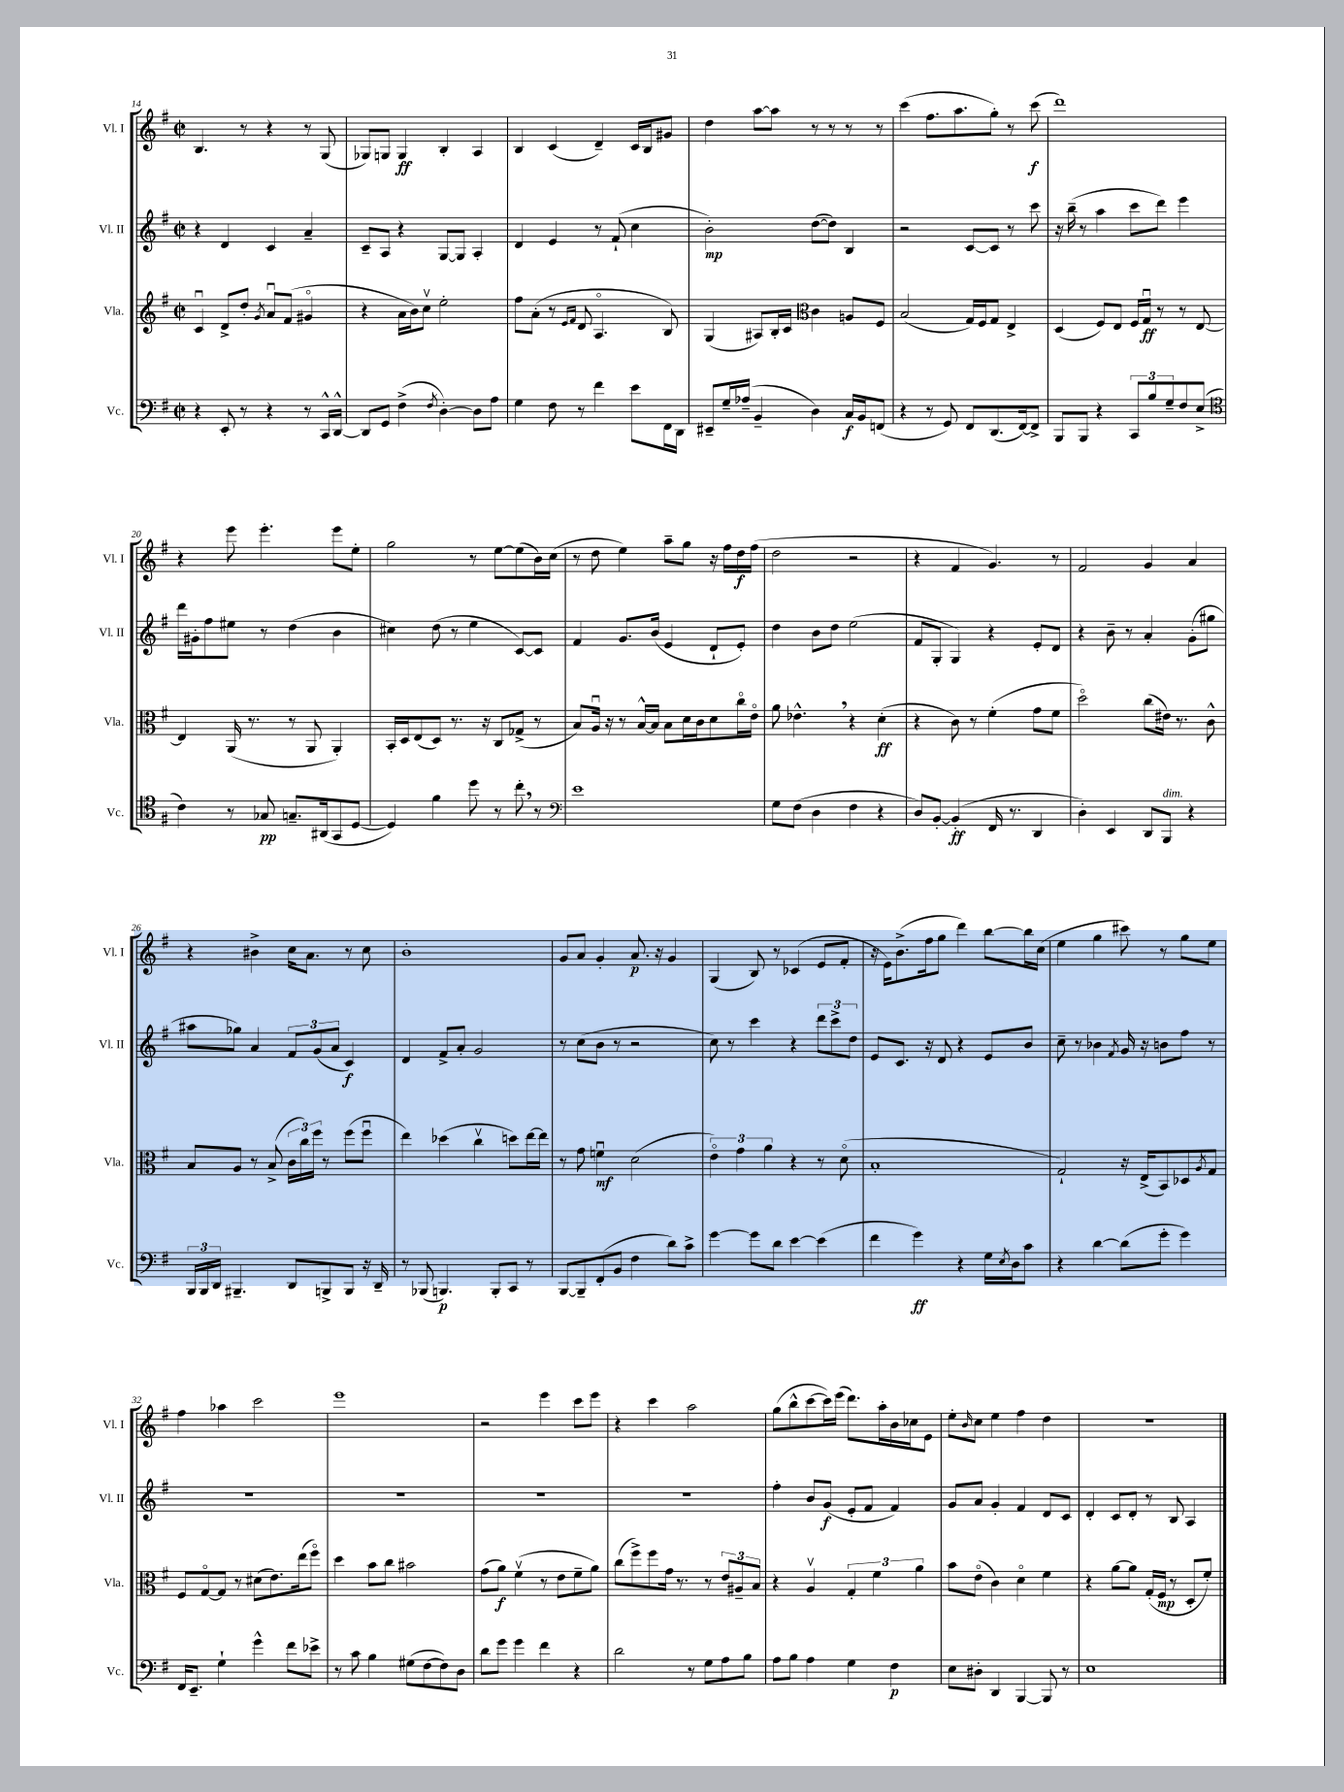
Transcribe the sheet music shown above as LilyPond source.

<<
\new StaffGroup <<
\new Staff = "s0" \with { instrumentName = "Vl. I" shortInstrumentName = "Vl. I" } {
    \clef treble \key g \major \defaultTimeSignature \time 2/2
    b4. r8 r4 r8 g8( |
    ges8) g8 g4\ff b4-. a4 |
    b4 c'4( d'4--) c'16 b16 gis'8 |
    d''4 a''8~ a''8 r8 r8 r8 r8 |
    c'''4( fis''8. a''8. g''8-.) r8 c'''8\f( |
    d'''1) |
    r4 e'''8 e'''4.-. e'''8 e''8-. |
    g''2 r8 e''8~ e''8( b'16) c''16( |
    r8 d''8 e''4) a''8-- g''8 r16 fis''16 d''16\f fis''16( |
    d''2 r2 |
    r4 fis'4 g'4.) r8 |
    fis'2 g'4 a'4 |
    r4 bis'4-> c''16 a'8. r8 c''8 |
    b'1-. |
    g'8 a'8 g'4-. a'8.\p r16 g'4 |
    g4( b8) r8 ces'4( e'8 fis'8-. |
    r16 e'16) b'8.->( fis''16 g''8 d'''4) b''8~ b''16 c''16( |
    e''4 g''4 cis'''8) r8 g''8 e''8 |
    fis''4 aes''4 c'''2 |
    e'''1 |
    r2 e'''4 c'''8 e'''8 |
    r4 c'''4 a''2 |
    g''8( b''8-^ c'''8~ c'''16) e'''16( d'''8.) a''16-. b'16 ces''16 e'8 |
    e''8-. \grace { b'16 } c''8 e''4 fis''4 d''4 |
    R1 \bar "|." |
}
\new Staff = "s1" \with { instrumentName = "Vl. II" shortInstrumentName = "Vl. II" } {
    \clef treble \key g \major \defaultTimeSignature \time 2/2
    r4 d'4 c'4 a'4-- |
    c'8-- a8 r4 g8~ g8 a4-. |
    d'4 e'4 r8 fis'8-!( c''4 |
    b'2-.\mp) d''8~( d''8) b4 |
    r2 c'8~ c'8 r8 c'''8 |
    r16 b''16--( r8 a''4 c'''8 d'''8) e'''4 |
    d'''16 gis'16-. fis''8 eis''8 r8 d''4( b'4 |
    cis''4) d''8( r8 e''4 c'8~) c'8 |
    fis'4 g'8. b'16( e'4 d'8-! e'8-.) |
    d''4 b'8 d''8 e''2( |
    fis'8 g8-. g4) r4 e'8-. d'8 |
    r4 b'8-- r8 a'4-. g'8-.( gis''8 |
    ais''8 ges''8) a'4 \tuplet 3/2 { fis'8 g'8( a'8 } c'4\f) |
    d'4 fis'8-> a'8-. g'2 |
    r8 c''8( b'8 r8 r2 |
    c''8) r8 c'''4 r4 \tuplet 3/2 { d'''8 c'''8-> d''8 } |
    e'8 c'8. r16 d'8 r4 e'8 b'8 |
    c''8-- r8 bes'4 \acciaccatura { fis'8 } g'16 r16 b'8 fis''8 r8 |
    R1 |
    R1 |
    R1 |
    R1 |
    fis''4-. b'8 g'8\f( e'8-. fis'8 fis'4) |
    g'8 a'8 g'4-. fis'4 d'8 c'8 |
    d'4-. c'8 d'8-. r8 b8 a4 \bar "|." |
}
\new Staff = "s2" \with { instrumentName = "Vla." shortInstrumentName = "Vla." } {
    \clef treble \key g \major \defaultTimeSignature \time 2/2
    c'4\downbow d'8-> d''8-. \acciaccatura { g'8 } a'8\downbow fis'8( gis'4\flageolet |
    r4 a'16 b'16) c''8\upbow e''2-. |
    fis''8 a'8-.( r8 \grace { e'16 fis'16 } d'8 a4.\flageolet b8) |
    g4( ais8) b16-. c'16 \clef alto c'4 a8 fis8 |
    b2( g16) fis16 g8 e4-> |
    d4( fis8) e8 fis16 g16\downbow\ff r8 r8 e8~ |
    e4 a,16( r8. r8 a,8 a,4-.) |
    b,16-. d16 e8( d8) r8. r16 c8 ges8->( r8 |
    b8) a16\downbow r16 r8 b16~-^ b16 b8 d'16 c'16 d'8 c''16\flageolet e'16\flageolet |
    a'8 ees'4.-^ \breathe r4 d'4-.\ff( |
    r4 c'8) r8 fis'4-.( g'8 fis'8 |
    d''2\flageolet) c''8( eis'16) r8. c'8-^ |
    b8 a8 r8 b8->( \tuplet 3/2 { c'16 c''16) fis''16 } r8 fis''8( fis''8\downbow |
    e''4) des''4( c''4\upbow d''8) e''16~ e''16 |
    r8 g'8 f'4\downbow\mf d'2( |
    \tuplet 3/2 { e'4\flageolet) g'4 a'4 } r4 r8 d'8\flageolet( |
    b1-. |
    g2-!) r16 e16->( b,8) des8 \acciaccatura { a8 } g8 |
    fis8 g8~\flageolet g8 r8 dis'8( e'8.) e''16( fis''8\flageolet) |
    d''4 b'8 c''8 bis'2 |
    g'8( a'8\f) fis'4\upbow( r8 e'8 fis'8-- a'8) |
    c''8( fis''8->) fis''8 g'16 r8. r8 \tuplet 3/2 { e'8 ais8-- b8 } |
    r4 a4\upbow \tuplet 3/2 { g4-. fis'4 a'4 } |
    b'8 e'8\flageolet( c'4) d'4\flageolet fis'4 |
    r4 a'8~ a'8 g16-.( fis16\mp r8 d8-. fis'8-.) \bar "|." |
}
\new Staff = "s3" \with { instrumentName = "Vc." shortInstrumentName = "Vc." } {
    \clef bass \key g \major \defaultTimeSignature \time 2/2
    r4 e,8-. r8 r4 r8 c,16-^ d,16~-^ |
    d,8 g,8 fis4->( \acciaccatura { fis8 } d4~-.) d8 a8 |
    g4 fis8 r8 fis'4 e'8 fis,16 d,16 |
    eis,8-- g16-- aes16--( b,4-- d4) c16\f b,16 f,8( |
    r4 r8 g,8) fis,8 d,8.( fis,16~) fis,8-> |
    b,,8 b,,8 r4 \tuplet 3/2 { c,8 b8 g8-- } fis8 e8->( |
    \clef tenor c'4) r8 ges8\pp g8.-- ais,16( g,8 d8~ |
    d4) fis'4 d''8 r8 c''8-. \breathe r8 |
    \clef bass e'1 |
    g8 fis8( d4 fis4 r4 |
    d8) b,8~-. b,4-.\ff( fis,16 r8. d,4 |
    d4-.) e,4 d,8 b,,8^\markup { \italic "dim." } r4 |
    \tuplet 3/2 { b,,16 b,,16 d,16 } bis,,4.-- d,8 b,,8-> b,,8 r16 d,16-- |
    r8 bes,,8( b,,4.\p) b,,8-. c,8 r8 |
    b,,8~ b,,8-- fis,8-.( b,8 fis4 d'8) c'8-> |
    g'4~ g'8 d'8 e'4~ e'4( |
    fis'4 g'4\ff) r4 g16 \acciaccatura { e8 } d16 c'8 |
    r4 d'4~ d'8( g'8-. g'4) |
    fis,16 e,8.-- g4-! g'4-^ fis'8 ees'8-> |
    r8 c'8 b4 gis8( fis8~ fis8) d8 |
    d'8 g'8 g'4 fis'4 r4 |
    d'2 r8 g8 a8 b8 |
    a8 b8 a4 g4 fis4\p |
    e8 dis8-. d,4 b,,4~ b,,8 r8 |
    e1 \bar "|." |
}
>>
>>
\layout { \context { \Score currentBarNumber = #14 } }
